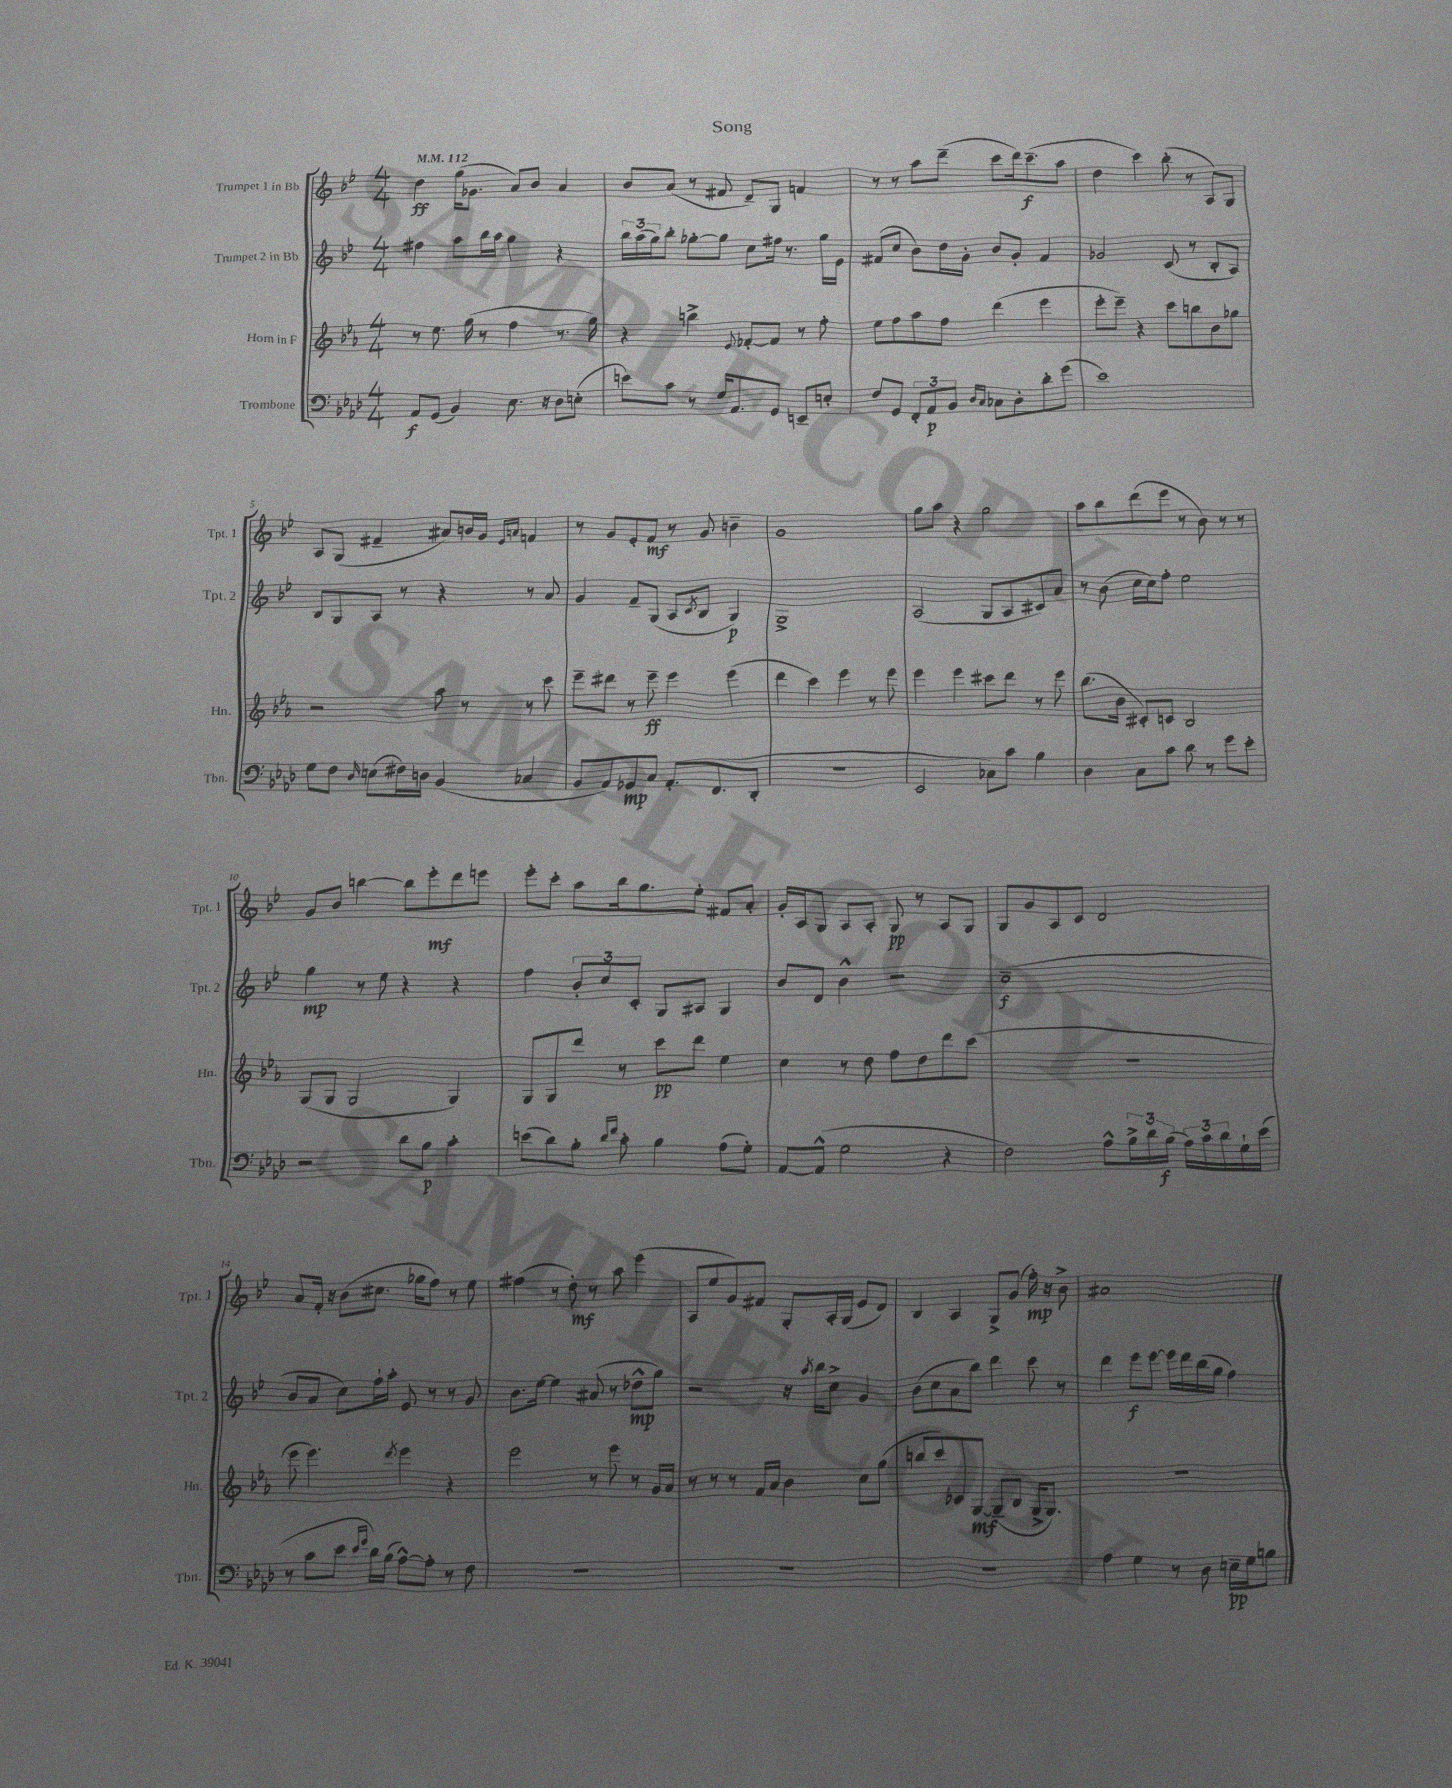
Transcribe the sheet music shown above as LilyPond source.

\header { title = "Song" }
<<
\new StaffGroup <<
\new Staff = "s0" \with { instrumentName = "Trumpet 1 in Bb" shortInstrumentName = "Tpt. 1" } {
    \clef treble \key bes \major \numericTimeSignature \time 4/4 \tempo 4 = 112
    d''4\ff g''16( ges'8. a'8) bes'8 a'4 |
    bes'8 a'8( r8 fis'8 d'8--) g8 f'4 |
    r8 r8 a''8 d'''8--( c'''8 d'''16) c'''8.--\f( a''8 |
    d''4 c'''4) bes''8-.( r8 a8) g8 |
    a8 g8( fis'4-- ais'8) b'16 g'16 \grace { ees'16 a'16 } f'4 |
    r8 g'8 ees'8-. f'8\mf r8 g'8 b'4-- |
    g'1 |
    g''8 a''8 r4 g''2 |
    a''8 bes''8 d'''8( ees'''8 r8 bes'8) r8 r8 |
    g'8 bes'8 b''4~ b''8 ees'''8-.\mf d'''8 e'''8 |
    ees'''8-. c'''8-. a''8 bes''16 g''8. ees''8-. fis'8 a'8-. |
    g'16-. a16 g8 a8 a8-. g8\pp r8 a8 g8 |
    g8 g'8 a8 c'8 d'2 |
    a'8 f'16-. r16 bes'8( cis''8. ges''16 f''8) r8 ees''8 |
    fis''4( r8 d''8-.\mf) r8 a''8 ees'''4( |
    a8 ees''8 g'8) fis'8 g8-. a16-. g16( ees'8 d'8) |
    bes4 a4 g8-> g'8( f''16-.\mp) r16 bes'8-> |
    ais'1 \bar "|." |
}
\new Staff = "s1" \with { instrumentName = "Trumpet 2 in Bb" shortInstrumentName = "Tpt. 2" } {
    \clef treble \key bes \major \numericTimeSignature \time 4/4
    fis''4 a''8 bes''16 a''16 g''4 r4 |
    \tuplet 3/2 { bes''16 a''16( g''16) } bes''8-. ges''8~-. ges''8 c''8 fis''16 r8. ges''16 ees'16 |
    fis'8( c''8 bes'8) d''16 g'16-. bes'8 g'8-. fis'4 |
    ges'2 c'8( r8 bes8-. a8) |
    bes8 g8 a8 r8 r4 r8 a'8 |
    g'4 f'8-- g8( a8 \acciaccatura { c'8 } bes8 g4\p) |
    g1-> |
    a2( g8 a8 cis'8) a'8 |
    r8 bes'8( c''16 c''16) f''8-. ees''2 |
    g''4\mp r8 ees''8 r4 r4 |
    f''4 \tuplet 3/2 { bes'8-. c''8 c'8-. } g8 ais8 g4 |
    bes'8 d'8 bes'4-^ r2 |
    c''1--\f( |
    bes'8 a'8 c''8) f''16-! a''16-. ees'8 r8 r8 g'8 |
    bes'8. ees''16~ ees''4 ais'8( r8 des''8-^\mp g''8) |
    r2 r16 \acciaccatura { a''8 } bes''16 c''8-> g'4 |
    bes'8( c''8 a'8 bes''8) d'''4 c'''8 r8 |
    d'''4 ees'''8\f ees'''8~ ees'''16 d'''16 bes''16( g''16 f''4) \bar "|." |
}
\new Staff = "s2" \with { instrumentName = "Horn in F" shortInstrumentName = "Hn." } {
    \clef treble \key ees \major \numericTimeSignature \time 4/4
    r8 ees''8. g''16( r8 f''4 r8. g''16) |
    r4 b''4-> \appoggiatura { ees'8 } fes'8~-. fes'8 r8 f''8-. |
    ees''8 f''8 aes''8 f''8 d'''4( ees'''4 |
    ees'''8-. ees'''8--) r4 c'''8 b''8 bes'8 ges''8 |
    r2 aes''8 r8 r8 c'''8 |
    ees'''8-- dis'''8 r8 ees'''8--\ff ees'''4 ees'''4( |
    d'''4 c'''4) ees'''4 r8 ees'''8 |
    ees'''4 ees'''4 cis'''8 d'''8 r8 ees'''8 |
    bes''8.( bes'16 cis'8-.) c'8 bes2 |
    g8( g8 g2 g4) |
    g8 g8 d'''8 r8 c'''8\pp d'''8 ees''4 |
    c''4 r8 d''8 f''8 d''8 d'''8 c'''8( |
    R1 |
    ees'''8 ees'''4.) \acciaccatura { d'''8 } ees'''4 r4 |
    ees'''2 r8 ees'''8 r8 g'16 aes'16 |
    r8 r8 r8 f'16 aes'16 bes'4 c''8 g''8( |
    b''8 c'''8) ces'8 g8~\mf g8--( bes8 g16-> g8.) |
    R1 \bar "|." |
}
\new Staff = "s3" \with { instrumentName = "Trombone" shortInstrumentName = "Tbn." } {
    \clef bass \key aes \major \numericTimeSignature \time 4/4
    aes,8\f g,8( bes,4) ees8. r16 des8 e8-.( |
    e'8) c'8 r8 g16 aes,8. g,8 e,8-- e8-. |
    f8 g,8 \tuplet 3/2 { f,8-. aes,8\p bes,8 } \grace { des16 c16 } ces8 des8-. des'8-. g'8( |
    ees'1) |
    g8 f8 \grace { des16 } e8( fis16) d16 bes,4( ces4 |
    bes,8 aes,8) ges,8\mp c8 aes,8.-. f,8.( des,8-. |
    r1 |
    ees,2 ces8) c'8 bes4 |
    des4 c8 c'8 des'8 r8 g'8 ees'8-. |
    r2 des'8 bes8\p c'4-. |
    e'8( des'8) bes8-. \grace { des'16 f'16 } c'8-. bes4 aes8( g8-.) |
    aes,8~ aes,8-^( g2 r4 |
    f2) aes8-^ \tuplet 3/2 { bes16-> des'16 bes16\f( } \tuplet 3/2 { aes16) c'16 des'16 } g16-! ees'16( |
    r8 c'8 ees'8 \grace { ees'16 g'16 } des'16) bes16( aes8~-^) aes8-. r8 f8 |
    R1 |
    R1 |
    R1 |
    aes4 g4 r8 des8 e16--\pp g16 b8 \bar "|." |
}
>>
>>
